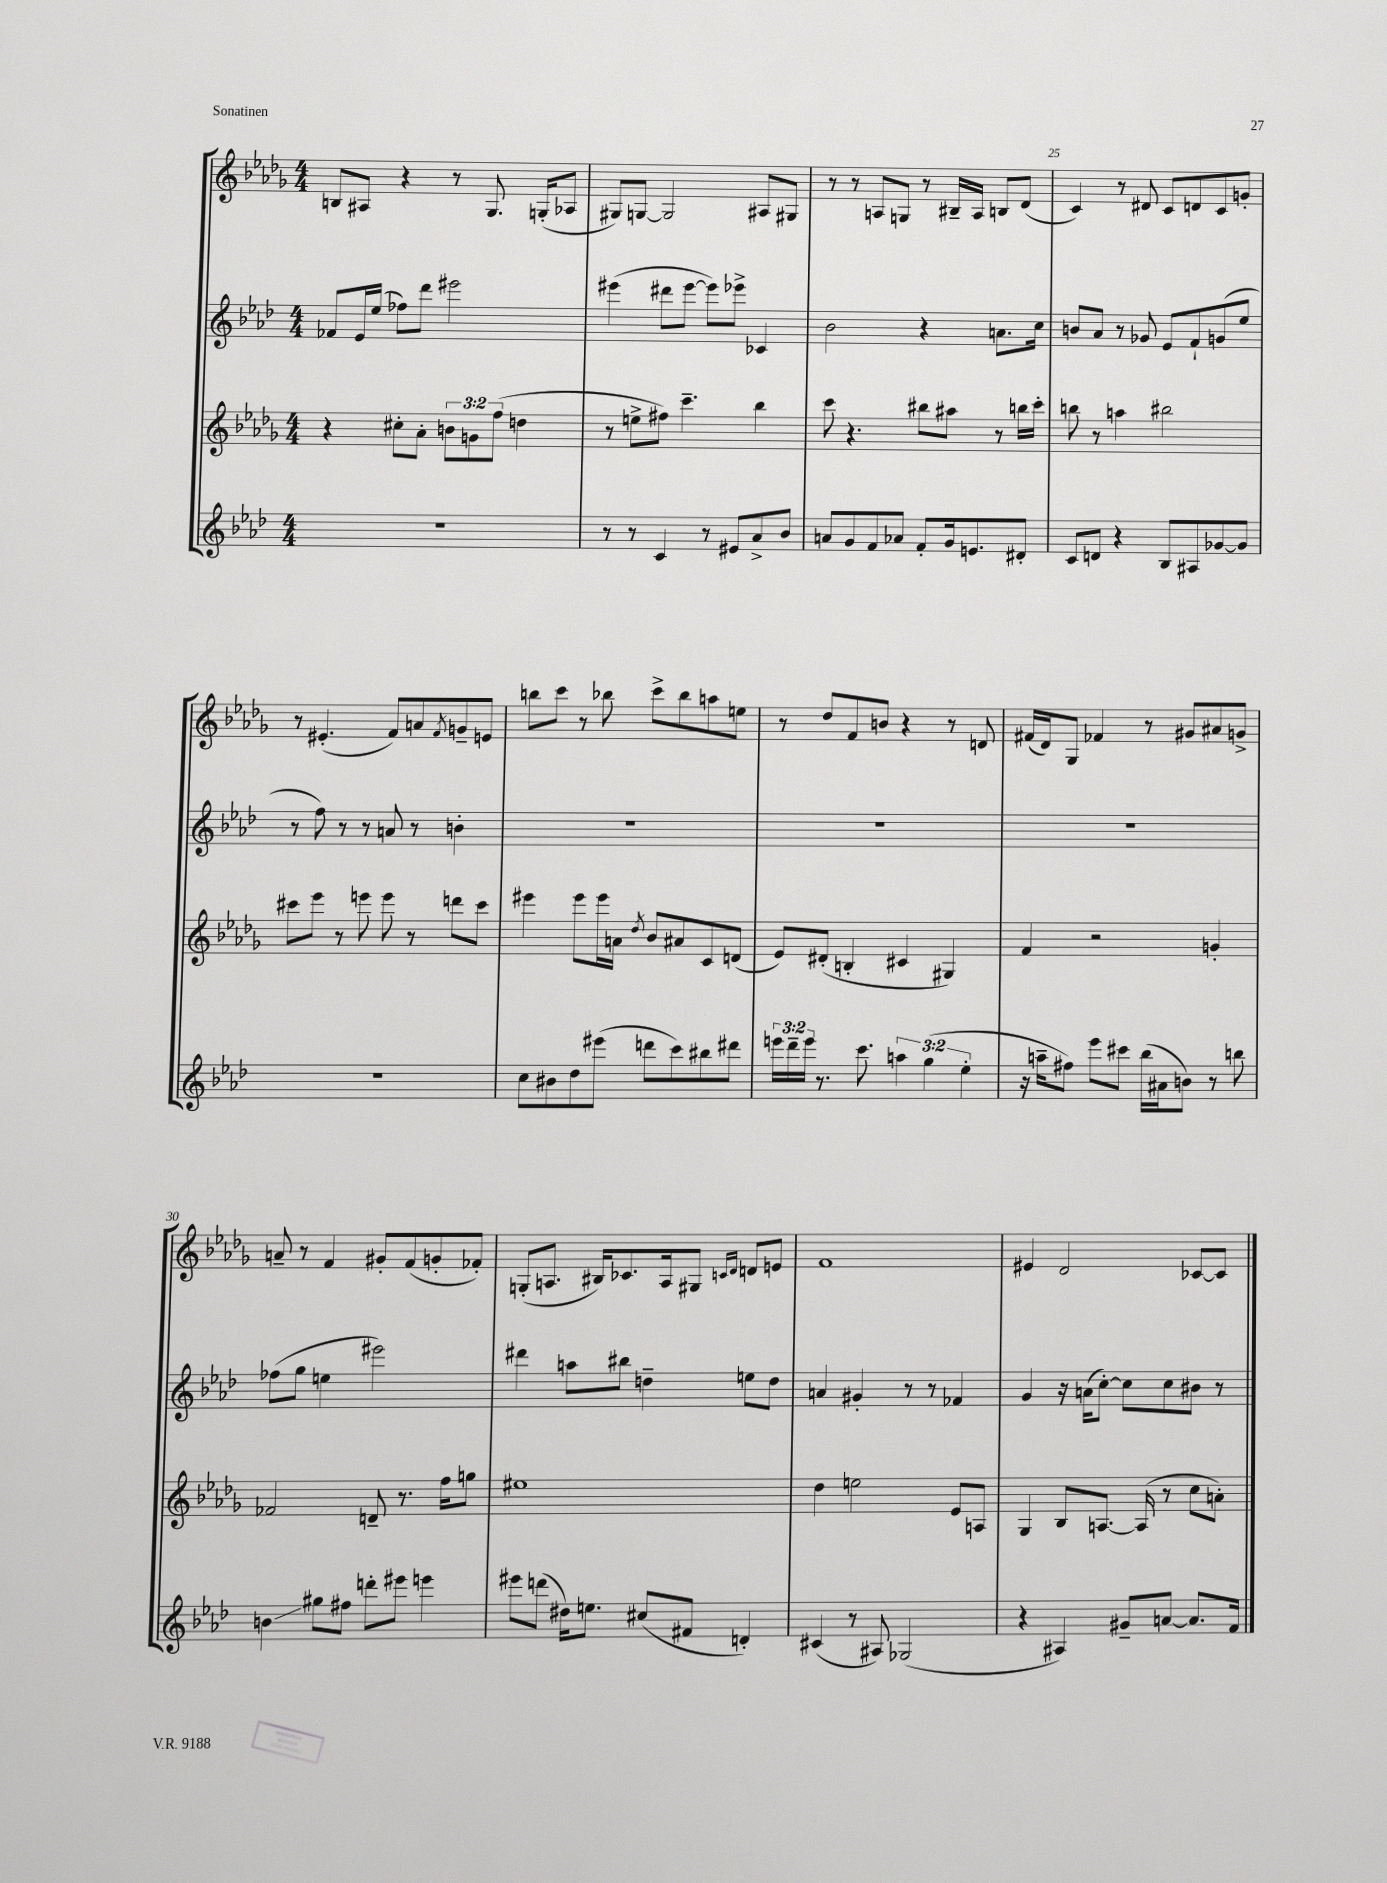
<<
\new StaffGroup <<
\new Staff = "s0" {
    \clef treble \key des \major \numericTimeSignature \time 4/4
    b8 ais8 r4 r8 ges8. g16-.( aes8 |
    gis8) g8~ g2 ais8 gis8 |
    r8 r8 a8 g8 r8 bis16-- a16 b8 des'8( |
    c'4) r8 dis'8 c'8 d'8 c'8 g'8-. |
    r8 eis'4.-.( f'8) a'8 \acciaccatura { f'8 } g'8-- e'8 |
    b''8 c'''8 r8 bes''8 c'''8-> bes''8 a''8 e''8 |
    r8 des''8 f'8 b'8 r4 r8 d'8 |
    fis'16( des'16) ges8 fes'4 r8 gis'8 ais'8 g'8-> |
    a'8-- r8 f'4 gis'8-. f'8( g'8-. fes'8-.) |
    g8-.( a8. bis16) ces'8. a16 gis8 \grace { c'16 des'16 } d'8 e'8 |
    f'1 |
    eis'4 des'2 ces'8~ ces'8 \bar "|." |
}
\new Staff = "s1" {
    \clef treble \key aes \major \numericTimeSignature \time 4/4
    fes'8 ees'16 ees''16( fes''8) des'''8 eis'''2 |
    eis'''4( dis'''8 eis'''8~ eis'''8) ees'''8-> ces'4 |
    bes'2 r4 a'8. c''16 |
    b'8 aes'8 r8 ges'8 ees'8 f'8-! g'8( ees''8 |
    r8 f''8) r8 r8 a'8 r8 b'4-. |
    R1 |
    R1 |
    R1 |
    fes''8( g''8 e''4 eis'''2) |
    dis'''4 a''8 bis''8 d''4-- e''8 d''8 |
    a'4 gis'4-. r8 r8 fes'4 |
    g'4 r16 a'16( c''8~-.) c''8 c''8 bis'8 r8 \bar "|." |
}
\new Staff = "s2" {
    \clef treble \key des \major \numericTimeSignature \time 4/4 \override Staff.TupletNumber.text = #tuplet-number::calc-fraction-text
    r4 cis''8-. aes'8-. \tuplet 3/2 { b'8 g'8 f''8( } d''4 |
    r8 e''8-> fis''8) c'''4.-- bes''4 |
    c'''8 r4. bis''8 ais''8 r8 b''16 c'''16-. |
    b''8 r8 a''4 bis''2 |
    cis'''8 ees'''8 r8 e'''8 e'''8 r8 d'''8 cis'''8 |
    eis'''4 eis'''8 eis'''16 a'16 \acciaccatura { des''8 } bes'8 ais'8 c'8 d'8( |
    ees'8) dis'8-.( b4-. cis'4 gis4) |
    f'4 r2 g'4-. |
    fes'2 d'8-- r8. f''16 g''8 |
    eis''1 |
    des''4 e''2 ees'8 a8 |
    ges4 bes8 a8.~ a16( r8 c''8 a'8-.) \bar "|." |
}
\new Staff = "s3" {
    \clef treble \key aes \major \numericTimeSignature \time 4/4 \override Staff.TupletNumber.text = #tuplet-number::calc-fraction-text
    R1 |
    r8 r8 c'4 r8 eis'8 aes'8-> bes'8 |
    a'8 g'8 f'8 aes'8 f'8-. g'16 e'8. dis'8-. |
    c'8 d'8 r4 bes8 ais8 ges'8~ ges'8 |
    R1 |
    c''8 bis'8 des''8 eis'''8( d'''8 c'''8) bis''8 dis'''8 |
    \tuplet 3/2 { e'''16 des'''16-- e'''16 } r8. c'''8. \tuplet 3/2 { a''4 g''4( ees''4-. } |
    r16 a''16-- fis''8) ees'''8 cis'''8 bes''16( ais'16 b'8) r8 b''8 |
    b'4\glissando gis''8 fis''8 d'''8-. eis'''8 e'''4 |
    eis'''8 d'''8( dis''16) e''8. cis''8( fis'8 d'4-.) |
    cis'4( r8 ais8) ges2( |
    r4 ais4) gis'8-- a'8~ a'8. f'16 \bar "|." |
}
>>
>>
\layout { \context { \Score currentBarNumber = #22 \override BarNumber.break-visibility = ##(#f #t #t) barNumberVisibility = #(every-nth-bar-number-visible 5) } }
